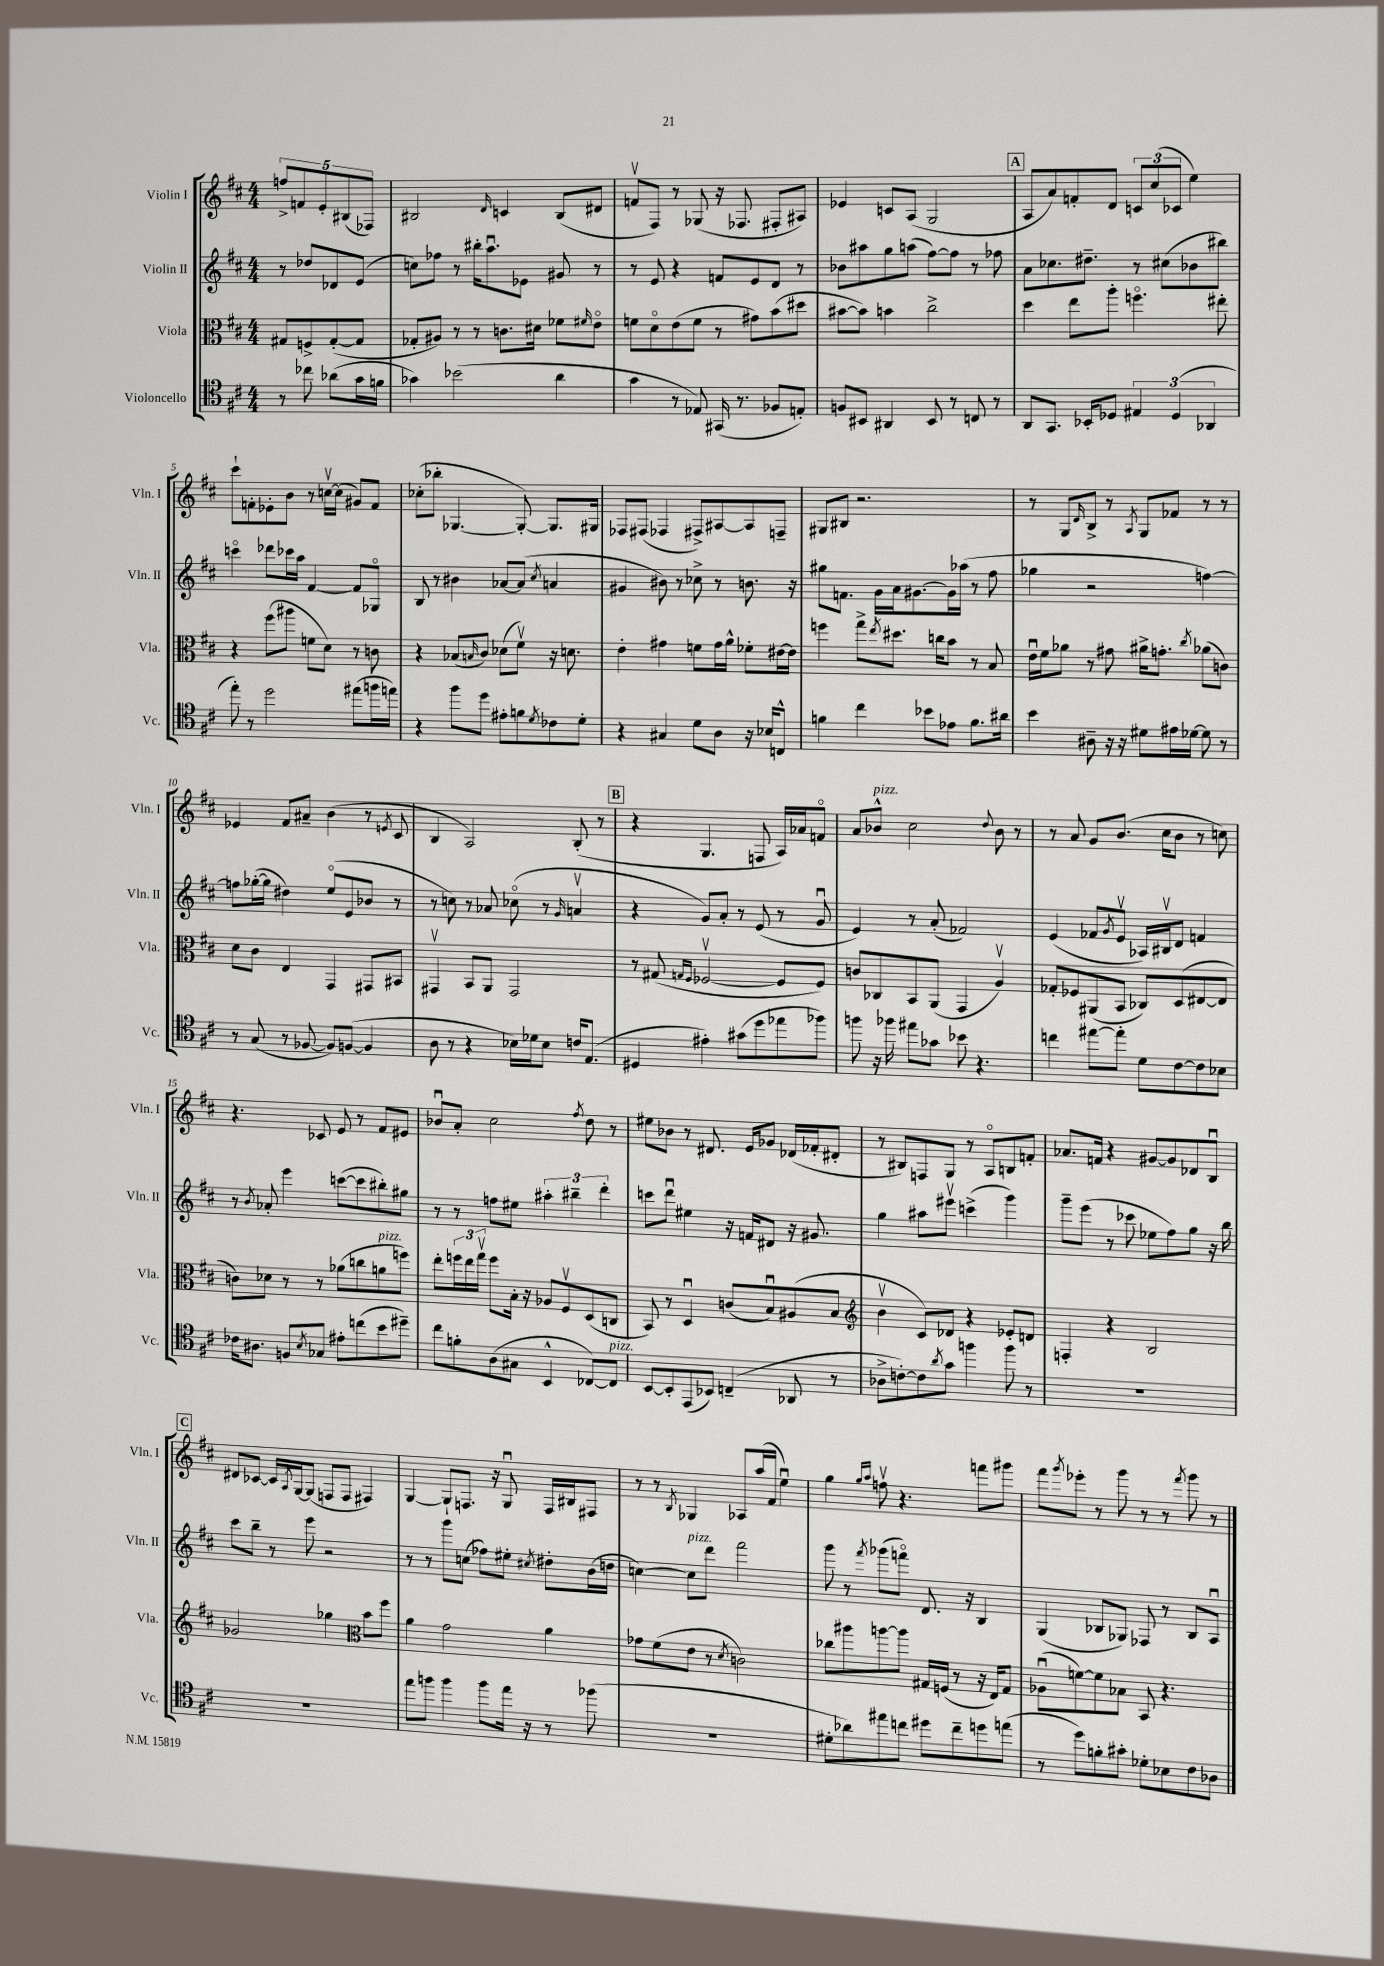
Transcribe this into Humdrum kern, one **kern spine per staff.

**kern	**kern	**kern	**kern
*staff4	*staff3	*staff2	*staff1
*clefC4	*clefC3	*clefG2	*clefG2
*k[f#c#]	*k[f#c#]	*k[f#c#]	*k[f#c#]
*M4/4	*M4/4	*M4/4	*M4/4
8r	8G#	8r	10ff^
.	.	.	10f
8cc-	8F^	8dd-	.
.	.	.	10e'
(8a-	([8G#'	8d-	.
.	.	.	(10B#
16g	8G#]	(8e	.
.	.	.	10F-)
16f	.	.	.
=	=	=	=
4g-)	8G-'	8cc)	2B#
.	8A#)	8ff-	.
(2b-	8r	8r	.
.	8r	16bb#'	.
.	.	8.aau	.
.	.	.	16qqd
.	8.c	.	4c
.	.	8e-	.
.	16d#	.	.
4a	8f-	8g#	(8B#
.	16qqf#	.	.
.	8eo	8r	8d#
=	=	=	=
4g	8f	8r	8fv
.	8do	8e	8F#)
8r	(8e	4r	8r
8E-)	8f	.	(8G-
(16GG#	8r	8f	16r
8.r	.	.	8.F-
.	8g#)	8e	.
8F-	(8b	8d	8F#'
8E')	8dd#	8r	8A#)
=	=	=	=
8F	[8b#	8b-	4e-
8BB#	8b#])	8aa#	.
4AA#	4b	8gg	8c
.	.	(8aa	(8A
8BB#	2cc#^	[8ff#)	2G
8r	.	8ff#]	.
8C	.	8r	.
8r	.	8ff-	.
=	=	=	=
8AA	4dd	8a	8A
8.GG	.	8.cc-	8a)
.	8ee	.	8f'
16BB-'	.	8.dd#~	.
8D-	8aa'	.	8d
6E#	4.ffo	8r	12c
.	.	.	(12cc#
.	.	(8cc#	.
(6D-	.	.	12c-
.	.	8b-	4ee)
6AA-	.	.	.
.	8ee#'	8bb#)	.
=	=	=	=
8ee')	4r	4ccco	8ccc#`
8r	.	.	8f'
2dd	(8ff#	8ddd-	8e-'
.	8aa#	16ccc-	8b
.	.	16aa	.
.	8f	[4f#	8r
.	8d)	.	[16ccv
.	.	.	(16cc]
(8ee#	8r	8f#]	8g#)
16ff	8c	8G-o	8f
16ee)	.	.	.
=	=	=	=
4r	4r	8B	(8cc-'
.	.	8r	8bb-'
8ff#	(8B-	4b#	[4.G-
.	16qqB	.	.
8dd	8c#)	.	.
8e#'	(8d-	[8a-	.
8f	8f#v)	(8a-]	8G-'_)
8qd	.	8qcc#	.
8c-	16r	4a	8.G-]
.	8.d	.	.
8d'	.	.	.
.	.	.	16G#
=	=	=	=
4r	4e'	4g#	8F-
.	.	.	(8F#
4G#	4g#	8b#)	4F-
.	.	8r	.
8d	8f	8cc-^	8F#^)
8A	16g#	8r	[8A#
.	16a^^	.	.
16r	8f-'	8.b	8A#]
16B-	.	.	.
8C^^	[16e#	.	8F~
.	16e#]	16r	.
=	=	=	=
4f	4ff	8gg#	8G#
.	.	8.f	8B#
4cc#	8gg^	.	2.r
.	.	16g	.
.	8qee	.	.
.	8.dd#	16a	.
.	.	[8.g#	.
8b-	.	.	.
.	16cc	.	.
8e-	8b	16g#]	.
.	.	(16aa-	.
8.f	8r	8r	.
.	8B	8ff#	.
16a#	.	.	.
=	=	=	=
4b	16eu	4gg-	8r
.	16f#	.	.
.	8a-	.	8G
.	.	.	16qqd
8A#~	8r	2r	8B^
16r	8g#	.	8r
16r	.	.	.
.	.	.	8qA
8d#	16a#^	.	8G
.	8.g'	.	.
16e#	.	.	8f-
[16d-	.	.	.
.	8qcc#	.	.
8d-]	(8a-	[4ff)	8r
8r	8c)	.	8r
=	=	=	=
8r	8d	8ff]	4e-
(8G	8c#	([16gg-'	.
.	.	16gg-]	.
8r	4E	4dd#)	8f#
[8F-	.	.	8a#~
8F-])	4GG	(8eeo	(4b
([8F	.	8e	.
4F]	8GG#	8b-	8r
.	.	.	8qe
.	8BB#	8r	8c#
=	=	=	=
8A	4GG#v	8r	4B
8r	.	8cc)	.
4r	8BB	8r	2A)
.	8AA	8a-	.
16B-)	2GG#	(8cc-o	.
16d-	.	.	.
8B-	.	8r	.
.	.	16qqg	.
16c	.	4av	(8B'
(8.E	.	.	.
.	.	.	8r
=	=	=	=
4D#	8r	4r	4r
.	(8G#	.	.
.	16qqG	.	.
.	16qqF#	.	.
4e#')	[2F-v	8g)	4.G
.	.	8a'	.
(8g#	.	8r	.
8dd	.	(8e	8F
8ee-	8F-]	8r	16A)
.	.	.	16a-
8ff-)	8F-)	8gu	8fo
=	=	=	=
8ff	8c	4e)	8a
16r	8C-	.	8b-^^
16ff-	.	.	.
8ee#	8BB	8r	2cc#
8g-	(8AA	(8a'	.
8b-	4GG	2f-)	.
4.r	.	.	.
.	.	.	8qqdd
.	4Av)	.	8b-
.	.	.	8r
=	=	=	=
4cc	8G-'	(4e	8r
.	8F-	.	8a
[8ee#	(8AA#	8f-	8g
.	.	8qg	.
8ee#']	8BB	8ev	(8.b
8d	8C-)	16A-)	.
.	.	16B#v	16cc#
[8c#	(8D	8d	8b
8c#]	[8E#	4f	8r
8B-	8E#]	.	8cc)
=	=	=	=
16c-	8c)	8r	4.r
8.A#	.	.	.
.	.	8qb	.
.	8d-	8a-'	.
8F	8r	4eee	.
8qB	.	.	.
8G-	8r	.	8c-
8e#'	(8a-	([8ccc	8e
(8cc	8cc	8ccc]	8r
8b	8a	8bb#')	8f#
8dd#~)	8ff)	8gg#	8e#
=	=	=	=
8cc#	8ee'	8r	8b-u
8f'	24ff	8r	8a'
.	24ee	.	.
.	24ggv	.	.
(8A	8ff	8ff	2cc#
8G#	16B'	8ee#	.
.	16r	.	.
4BB^^	8A-	6aa#'	.
.	8F#v	.	.
.	.	6bb#~	.
.	.	.	8qff#
[8C-)	(8D	.	8dd
.	.	6ddd'	.
8C-]	8C	.	8r
=	=	=	=
[8BB	8BB)	8ccc	8ee#
8BB']	8r	8dddu	8b-
(8EE	4Du	4ee#	8r
8BB-)	.	.	8.d#
(4C~	(8c	16r	.
.	.	16f	16e
.	8Bu)	8d#	8g-
8AA-	(8A#	16r	(16d-
.	.	8.g#	16f-'
8r	8B	.	8d#'
=	=	=	=
*	*clefG2	*	*
8A-^	4bv	4gg	8r
[8c')	.	.	8B#)
8c]	8c#)	8aa#	8F
8qa	.	.	.
8g	8d-	8eee#v	8G
4ff	4r	(4ccc^	8r
.	.	.	8Ao
8ff	8e-'	4ggg)	8B
8r	8d	.	8f'
=	=	=	=
1r	4F'	8ggg~	8.a-
.	.	(8eee	.
.	.	.	16f
.	4r	8r	4r
.	.	8ccc-	.
.	2B	8ee-	[8g#
.	.	8ff#)	8g#]
.	.	8gg	8d-
.	.	16r	8Bu
.	.	16bb	.
=	=	=	=
1r	2g-	8ccc#	8d#
.	.	8bb~	[8c-
.	.	8r	16c-]
.	.	.	8qA
.	.	.	[16G
.	.	8eee	(8G]
.	4gg-	2r	8F
.	.	.	8F
*	*clefC3	*	*
.	8b	.	4F#)
.	8ff#	.	.
=	=	=	=
8ee	4a	8r	[4G
8ff	.	8r	.
4ff	2g	8ggg	8G`]
.	.	(8cc	8.F
8ff	.	8ff-)	.
.	.	.	16r
16ee	.	8ee#'	8Gu
16r	.	.	.
.	.	8qcc#	.
8r	4a	8dd#'	16F
.	.	.	16B#
(8ff-	.	(16b	8F#
.	.	16dd	.
=	=	=	=
1r	8g-	[4cc)	8r
.	(8f#	.	8r
.	.	.	8qB
.	8e	8cc]	4G-
.	8r	8ddd	.
.	8qd	.	.
.	2c)	2fff#	8A-
.	.	.	(16aa
.	.	.	16f#
.	.	.	4eeu)
=	=	=	=
8d#'	8cc-	8ggg	4gg
8a-)	8aa#	8r	.
.	.	.	16qqgg
.	.	8qfff#	16qqaa
8ee#	[8aa	(8ggg-	8ffv
8cc	8aa]	8fffo)	4.r
8dd#	16G#	8.d	.
.	(16F	.	.
8cc~	8r	.	.
.	.	16r	.
8dd	16r	4B	8fff
.	16E)	.	.
(8ee	8G#	.	8ggg#
=	=	=	=
8r	(8A-u	(4G	8fff#
.	.	.	8qggg
8dd)	[8f)	.	8eee-'
8f'	8f]	8B-	8r
8g#'	8B-	8G-)	8ggg
8d-'	8BB	8F-	8r
8B-	4.r	8r	8r
.	.	.	8qfff#
8c#	.	8B-	8ggg
8A-	.	8Au	8r
==	==	==	==
*-	*-	*-	*-
